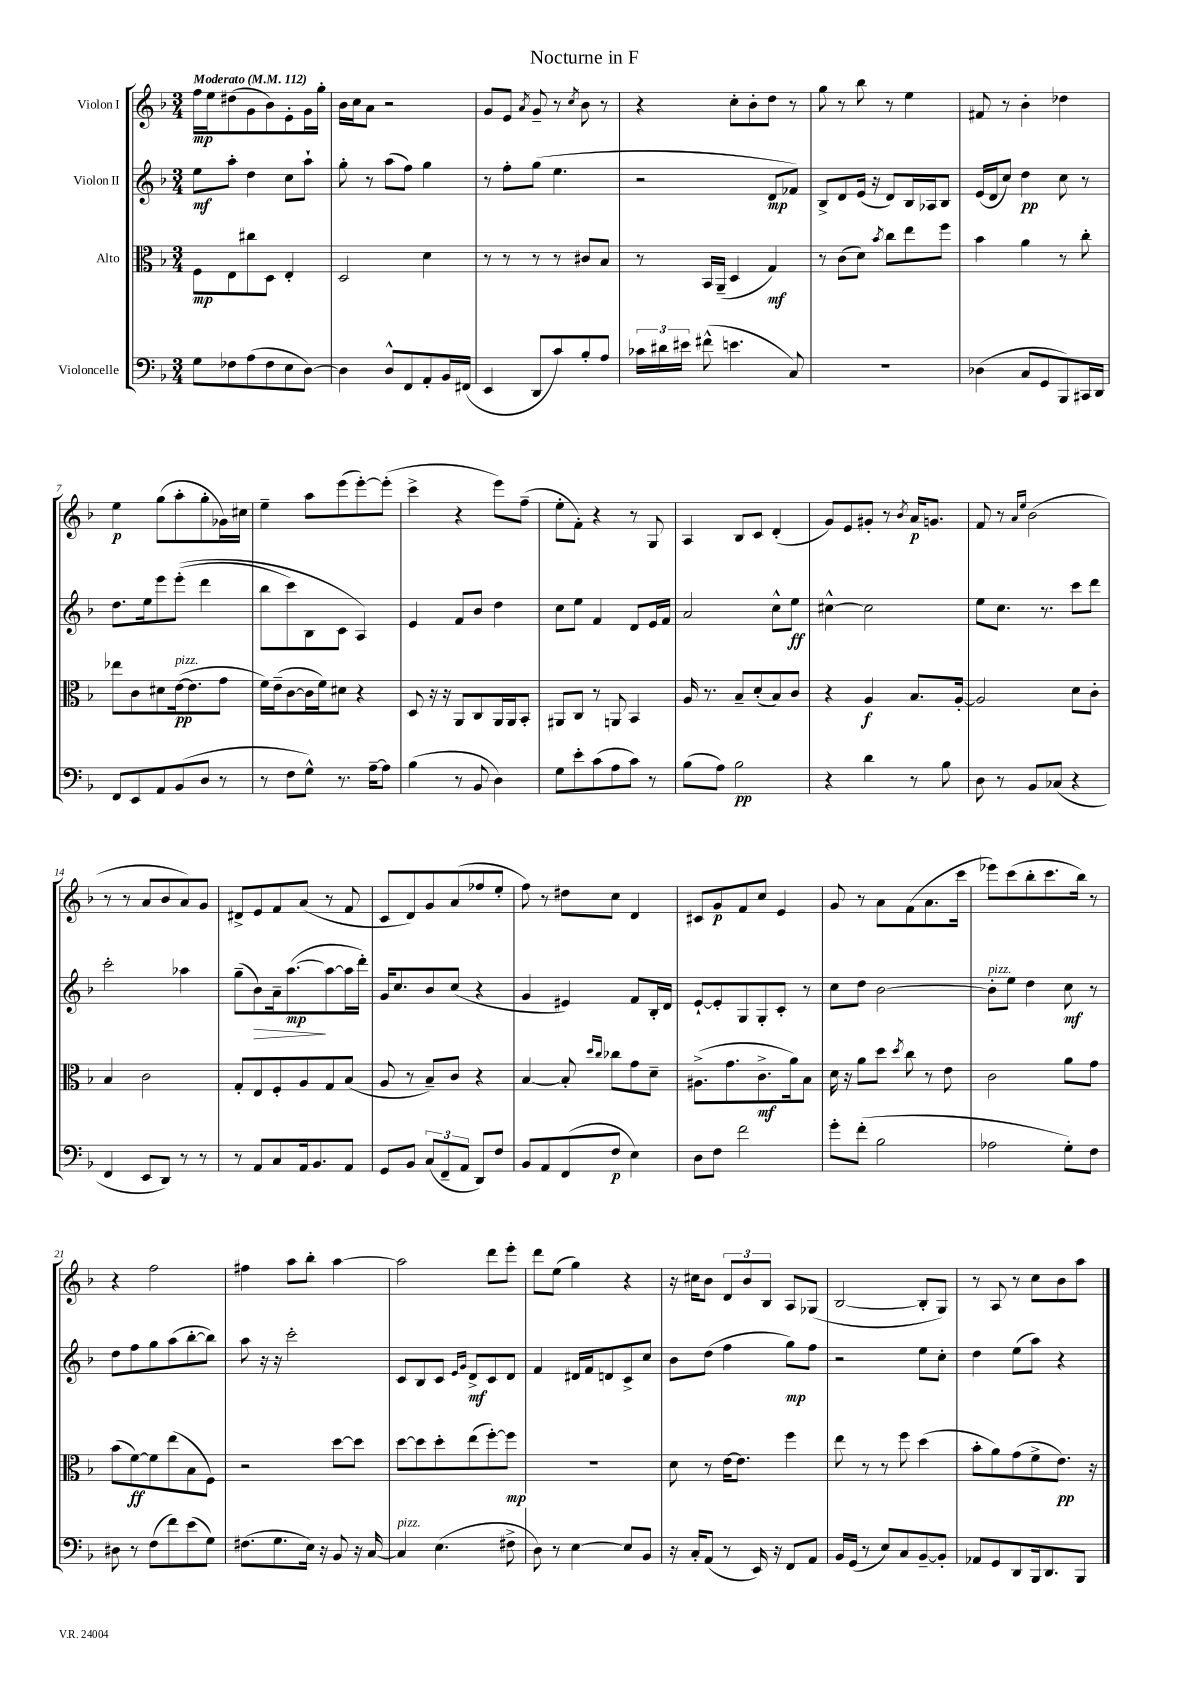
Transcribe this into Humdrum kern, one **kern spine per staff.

**kern	**kern	**kern	**kern
*staff4	*staff3	*staff2	*staff1
*clefF4	*clefC3	*clefG2	*clefG2
*k[b-]	*k[b-]	*k[b-]	*k[b-]
*M3/4	*M3/4	*M3/4	*M3/4
*MM112	*MM112	*MM112	*MM112
8G\L	8F\L	8ee\L	16ff\LL
.	.	.	16ee\J
8F-\	8E\	8aa'\J	(8dd#\
(8A\	8cc#\	4dd\	8g\
8F-\	8D\J	.	8b-\)
8E\	4E'/	8cc\L	8e'\
[8D\J)	.	8aa`\J	16g\L
.	.	.	16gg'\JJ
=	=	=	=
4D\]	2D/	8gg'\	16b-\LL
.	.	.	16cc\J
.	.	8r	8a\J
8D^^/L	.	(8aa\L	2r
8FF/	.	8ff\J)	.
8AA'/	4d\	4gg\	.
16BB-/L	.	.	.
(16FF#/JJ	.	.	.
=	=	=	=
4EE/	8r	8r	8g/L
.	8r	8ff'\L	8e/J
.	.	.	8qa/
8DD/L	8r	(8gg\J	8g~/
8c/)	8r	4.ee\	8r
.	.	.	8qcc/
8B-'/	8c#/L	.	8b-\
8A/J	8B-/J	.	8r
=	=	=	=
24c-\LL	8r	2r	4r
24d#\	.	.	.
24e#\JJ	.	.	.
(8f#^^\	16BB-/LL	.	.
.	(16AA~/JJ	.	.
4.e\	4D/	.	8cc'\L
.	.	.	8b-'\
.	4G/)	8d/L	8dd\J
8C/)	.	8f-/J)	8r
=	=	=	=
2.r	8r	8B-^/L	8gg\
.	(8c\L	8d/	8r
.	8d\J)	(16e/Jk	8bb-\
.	.	16r	.
.	8qb-/	.	.
.	8cc\L	8d/L)	8r
.	8ee\	16B-/L	4ee\
.	.	16A-/J	.
.	8ff\J	8B-/J	.
=	=	=	=
(4D-\	4b-\	(16e/LL	8f#/
.	.	16d/J	.
.	.	8cc/J)	8r
8C/L	4a\	4dd\	4b-'\
8GG/	.	.	.
8BBB-/)	8r	8cc\	4dd-\
16CC#/L	8cc'\	8r	.
16DD/JJ	.	.	.
=	=	=	=
8FF/L	8ee-\L	8.dd\L	4ee\
8EE/	8c\	.	.
.	.	16ee\k	.
8AA/	8d#\	8eee\	(8gg\L
(8BB-/	([16e\k	&((8eee'\J	8aa'\
.	8.e\]	.	.
8D/J	.	4ddd\	8gg'\
8r	8g\J	.	16g-\L)
.	.	.	16cc#\JJ
=	=	=	=
8r	16f\LL)	8bb-\L	4ee~\
.	(16e~\J	.	.
8F\L	[8c\	8ccc\)	.
8G^^\J)	16c\]L	8B-\	8aa\L
.	16f\J)	.	.
8.r	8d#\J	8c\J	(8eee\
.	4r	4A/&)	[8eee'\)
[16A~\LK	.	.	.
8A\]J	.	.	(8eee'\]J
=	=	=	=
(4B-\	8D/	4e/	4ccc^\
.	16r	.	.
.	16r	.	.
8r	8AA/L	8f/L	4r
8BB-/	8C/	8b-/J	.
4D\)	16AA/L	4dd\	8eee\L)
.	16AA/J	.	.
.	8BB-'/J	.	(8ff~\J
=	=	=	=
8G\L	8AA#/L	8cc\L	8ee'\L
8e'\	8C/J	8ee\J	8f'\J)
(8c\	8r	4f/	4r
8A\	8AA/	.	.
8c\J)	4BB-/	8d/L	8r
8r	.	16e/L	8G/
.	.	16f/JJ	.
=	=	=	=
(8B-\L	16A/	2a/	4A/
.	8.r	.	.
8A\J)	.	.	.
2B-\	8B-~/L	.	8B-/L
.	(8d'/	.	8c/J
.	8B-/)	8cc^^\L	(4d'/
.	8c/J	8ee\J	.
=	=	=	=
4r	4r	[4cc#^^\	8g/L)
.	.	.	8e/
4d\	4A/	2cc#\]	8g#'/J
.	.	.	8r
.	.	.	8qb-/
8r	8.B-/L	.	16a/LK
.	.	.	8.g/J
8B-\	.	.	.
.	[16A'/Jk	.	.
=	=	=	=
8D\	2A/]	8ee\L	8f/
8r	.	8.cc\J	8r
.	.	.	16qqa/LL
.	.	.	16qqee/JJ
8BB-/L	.	.	(2b-\
.	.	8.r	.
(8C-/J	.	.	.
4r	8d\L	8ccc\L	.
.	8c'\J	8ddd\J	.
=	=	=	=
4FF/	4B-/	2ccc'\	8r
.	.	.	8r
8EE/L	2c\	.	8a/L
8DD/J)	.	.	8b-/
8r	.	4aa-\	8a/)
8r	.	.	8g/J
=	=	=	=
8r	8G'/L	(8gg~\L	8d#^/L
8AA/L	8E/	8b-\)	8e/
8C/	8F'/	16a~\k	8f/
.	.	([8.aa\	.
16AA/k	8A/	.	(8a/J
8.BB-/	.	.	.
.	8G/	8aa\_	8r
8AA/J	(8B-/J	16aa\]L	8f/
.	.	16ddd'\JJ)	.
=	=	=	=
8GG/L	8A/	16g/LK	8c/L
.	.	8.cc/	.
8BB-/J	8r	.	8d/)
(12C/L	8B-~/L)	8b-/	8g/
12FF~/	.	.	.
.	8c/J	(8cc/J	(8a/
12AA/J	.	.	.
8DD/L)	4r	4r	8ff-/
8F/J	.	.	8ee'/J
=	=	=	=
8BB-/L	[4B-/	4g/	8ff\)
8AA/	.	.	8r
(8FF/	8B-'/]	4e#/)	8dd#\L
.	16qqdd/LL	.	.
.	16qqcc/JJ	.	.
8F/J	8cc-\L	.	8cc\J
4E\)	8g\	8f/L	4d/
.	8d~\J	16B-'/L	.
.	.	16d/JJ	.
=	=	=	=
8D\L	(8.A#^\L	[8e`/L	8c#/L
8F\J	.	8e'/]	8g/
.	8.g\	.	.
2f\	.	8G/	8f/
.	8.c^\	8G'/	8cc/J
.	.	8c'/J	4e/
.	16a\k)	.	.
.	8B-\J	8r	.
=	=	=	=
8g'\L	16d\	8cc\L	8g/
.	16r	.	.
(8f'\J	8a\L	8dd\J	8r
2B-\	8dd\J	[2b-\	8a\L
.	8qdd/	.	.
.	8cc\	.	(8f\
.	8r	.	8.a\
.	8e\	.	.
.	.	.	16ccc\Jk
=	=	=	=
2A-\	2c\	8b-'\]L	8eee-\L)
.	.	8ee\J	(8ccc\
.	.	4dd\	8bb-'\
.	.	.	8.ccc\
8G'\L)	8a\L	8cc\	.
.	.	.	16bb-\Jk)
8F\J	8g\J	8r	8r
=	=	=	=
8D#\	(8b-\L	8dd\L	4r
8r	[8f\)	8ff\	.
(8F\L	8f\]	8gg\	2ff\
8f\)	(8ee\	(8aa\	.
(8e\	8B-\	[8bb-'\	.
8G\J)	8F\J)	8bb-\]J)	.
=	=	=	=
(8.F#\L	2r	8aa\	4ff#\
.	.	16r	.
8.G\	.	16r	.
.	.	2ccc'\	8aa\L
16E\Jk)	.	.	8bb-'\J
16r	.	.	.
8BB-/	[8dd\L	.	[4aa\
16r	8dd\]J	.	.
[16C/	.	.	.
=	=	=	=
4C/]	[8dd\L	8c/L	2aa\]
.	8dd\]	8B-/	.
(4.E\	8dd'\	8c/J	.
.	.	16qqe/LL	.
.	.	16qqg/JJ	.
.	(8ee\	8d^/L	.
.	[8ff'\)	8c/	8ddd\L
8F#^\	8ff\]J	8d/J	8eee'\J
=	=	=	=
8D\)	2.r	4f/	8ddd\L
8r	.	.	(8ee\J
[4E\	.	16d#/LL	4gg\)
.	.	16f/J	.
.	.	8d/	.
8E/]L	.	8c^/	4r
8BB-/J	.	8cc/J	.
=	=	=	=
16r	8d\	8b-\L	16r
16C'/LK	.	.	16cc#\LK
(8AA/J	8r	(8dd\J	8b-\J
8r	[16e\LK	4ff\	12d/L
.	8.e\]J	.	.
.	.	.	12b-/
16EE/)	.	.	.
.	.	.	12B-/J
16r	.	.	.
8FF/L	4ff\	8gg\L)	8A/L
8AA/J	.	8ff\J	(8G-/J
=	=	=	=
16BB-/LL	8ee\	2r	[2B-/
(16GG/JJ	.	.	.
8r	8r	.	.
8E/L)	8r	.	.
8C/	8ff\	.	.
[8BB-~/	(4dd\	8ee\L	8B-'/]L
8BB-'/]J	.	8cc'\J	8G/J)
=	=	=	=
8AA-/L	8b-'\L	4dd\	8r
8GG/	8a\)	.	8A/
8DD/	(8g\	(8ee\L	8r
16BBB-/k	8f^\	8aa\J)	8cc\L
8.DD/	.	.	.
.	8.e\J)	4r	8b-\
8BBB-/J	.	.	8aa\J
.	16r	.	.
==	==	==	==
*-	*-	*-	*-
